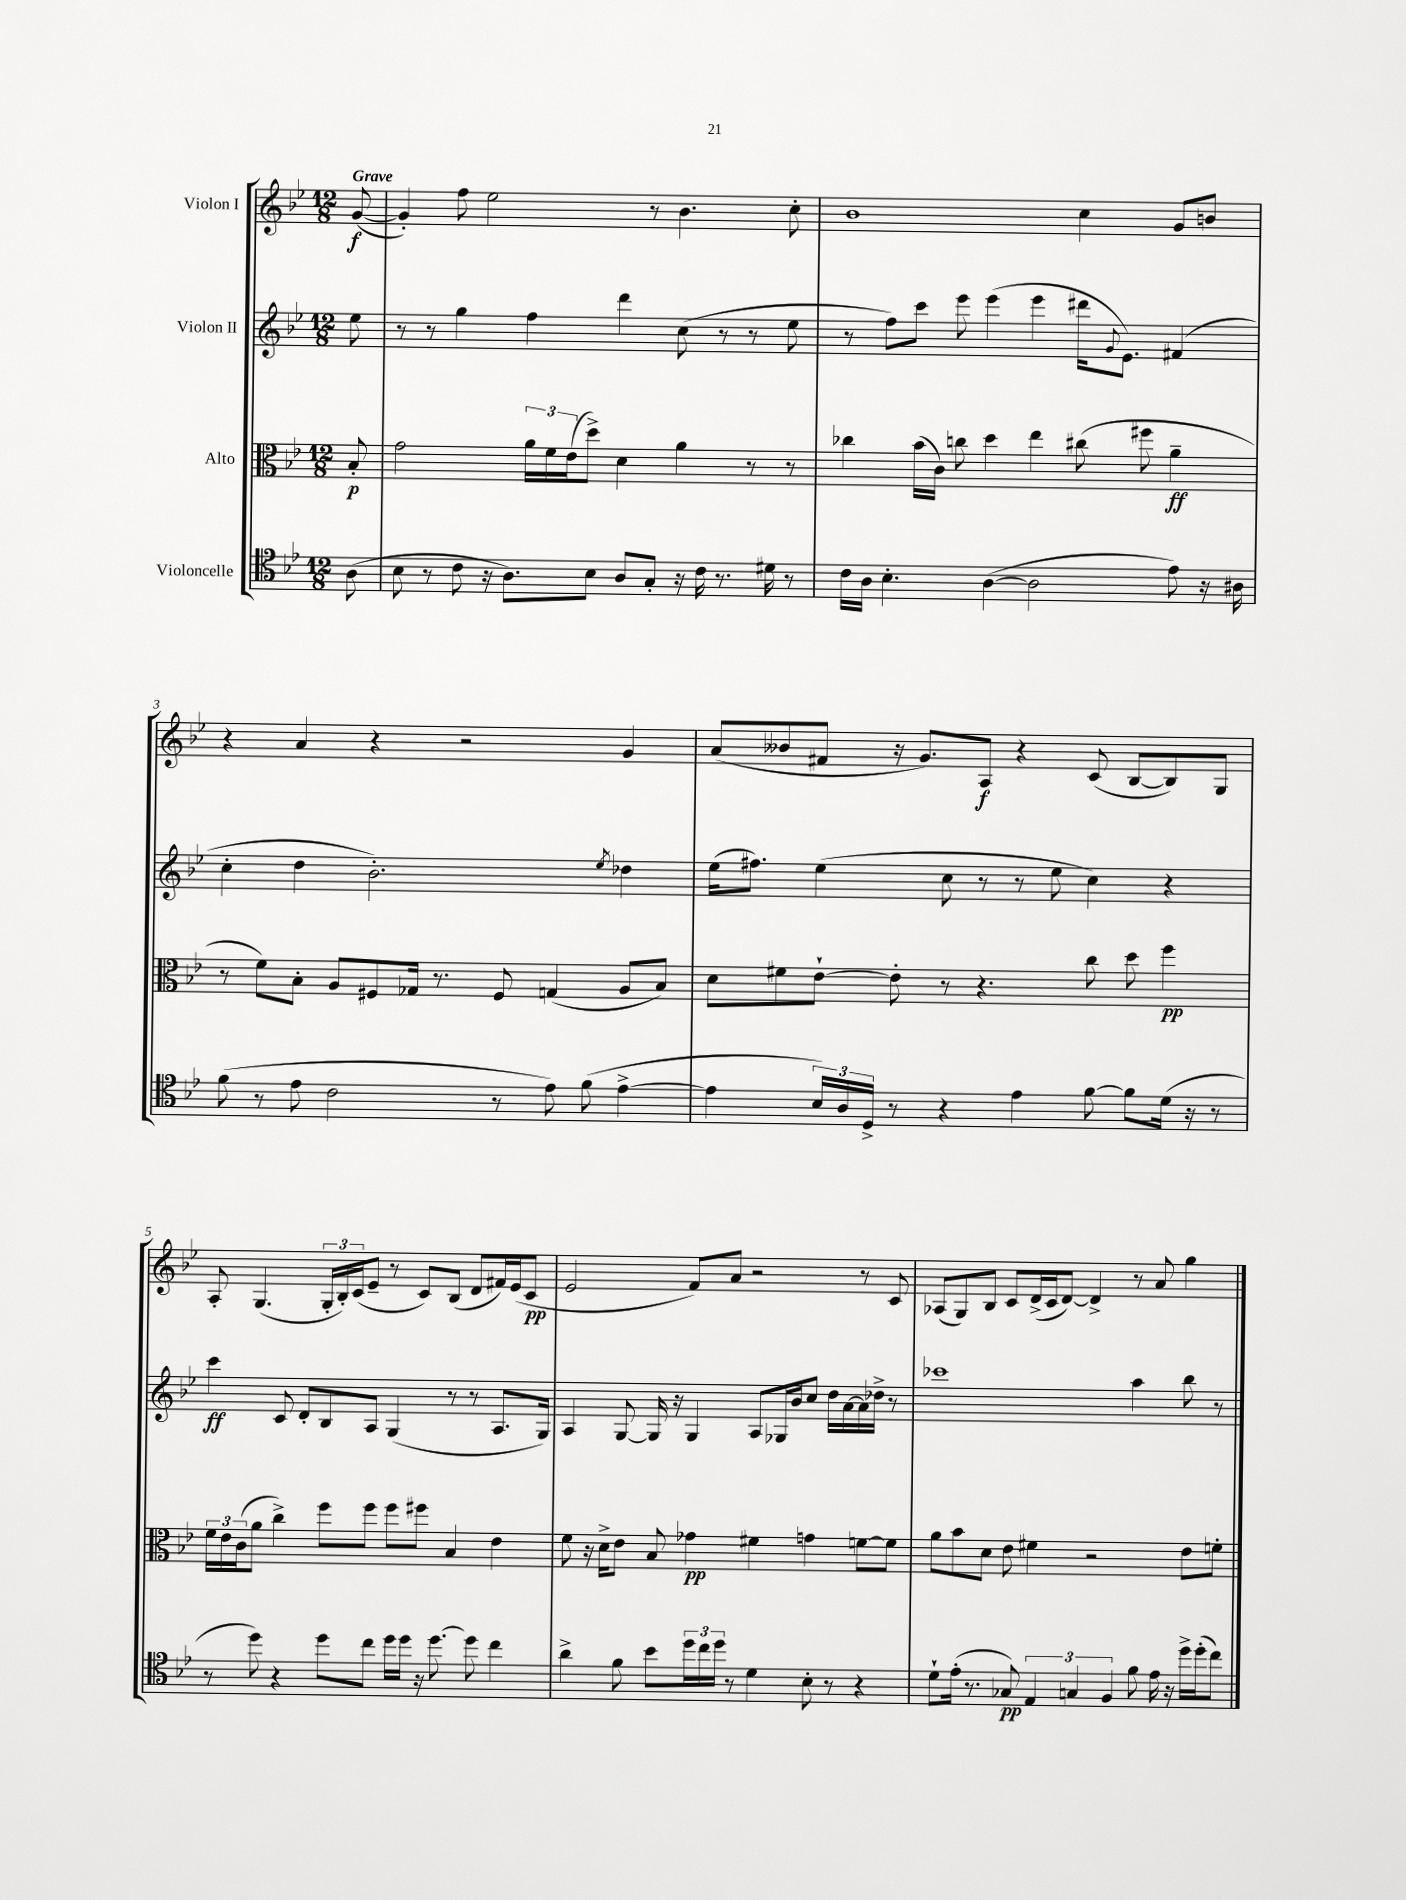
<<
\new StaffGroup <<
\new Staff = "s0" \with { instrumentName = "Violon I" } {
    \clef treble \key bes \major \numericTimeSignature \time 12/8 \partial 8 \tempo "Grave"
    g'8~\f( |
    g'4-.) f''8 ees''2 r8 bes'4. c''8-. |
    bes'1 c''4 g'8 b'8 |
    r4 a'4 r4 r2 g'4 |
    a'8( beses'8 fis'8 r16 g'8.) a8\f r4 c'8( bes8~ bes8) g8 |
    a8-. g4.( \tuplet 3/2 { g16-. bes16-.) c'16( } ees'8-- r8 c'8) bes8( d'8 fis'16) ees'16( c'8\pp |
    ees'2 f'8) a'8 r2 r8 c'8 |
    aes8( g8) bes8 c'8 d'16->( c'16 d'8~) d'4-> r8 a'8 g''4 \bar "|." |
}
\new Staff = "s1" \with { instrumentName = "Violon II" } {
    \clef treble \key bes \major \numericTimeSignature \time 12/8 \partial 8
    ees''8 |
    r8 r8 g''4 f''4 d'''4 c''8( r8 r8 ees''8 |
    r8 f''8) c'''8 ees'''8 ees'''4( ees'''4 dis'''16 \appoggiatura { g'8 } ees'8.) fis'4( |
    c''4-. d''4 bes'2.-.) \acciaccatura { ees''8 } des''4 |
    ees''16( fis''8.) ees''4( c''8 r8 r8 ees''8 c''4) r4 |
    c'''4\ff c'8 d'8-. bes8 a8 g4( r8 r8 a8. g16) |
    a4 g8~ g16 r16 g4 a8 ges16 bes'16 c''8 d''16 a'16~ a'16 des''16-> r8 |
    ces'''1 a''4 bes''8 r8 \bar "|." |
}
\new Staff = "s2" \with { instrumentName = "Alto" } {
    \clef alto \key bes \major \numericTimeSignature \time 12/8 \partial 8
    bes8-.\p |
    g'2 \tuplet 3/2 { a'16 f'16 ees'16( } d''8->) d'4 a'4 r8 r8 |
    ces''4 bes'16( c'16) c''8 d''4 ees''4 cis''8( fis''8 a'4--\ff |
    r8 f'8) bes8-. a8 fis8 ges16 r8. fis8 g4( a8 bes8) |
    d'8 fis'8 ees'8~-! ees'8-. r8 r4. c''8 d''8 f''4\pp |
    \tuplet 3/2 { f'16 ees'16 c'16( } a'8 c''4->) f''8 f''8 f''8 fis''8 bes4 ees'4 |
    f'8 r16 d'16-> ees'8 bes8 ges'4\pp fis'4 g'4 f'8~ f'8 |
    a'8 bes'8 d'8 ees'8 fis'4 r2 ees'8 f'8-. \bar "|." |
}
\new Staff = "s3" \with { instrumentName = "Violoncelle" } {
    \clef tenor \key bes \major \numericTimeSignature \time 12/8 \partial 8
    a8( |
    bes8 r8 c'8 r16 a8.) bes8 a8 g8-. r16 c'16 r8. dis'16 r8 |
    c'16 a16 bes4.-. a4~( a2 ees'8) r16 ais16 |
    f'8( r8 ees'8 c'2 r8 ees'8) f'8( ees'4~-> |
    ees'4 \tuplet 3/2 { bes16) a16 d16-> } r8 r4 ees'4 f'8~ f'8 d'16( r16 r8 |
    r8 d''8) r4 d''8 c''8 d''16 d''16 r16 d''8.~ d''8 c''4 |
    a'4-> f'8 bes'8 \tuplet 3/2 { d''16 c''16 d''16 } r8 d'4 bes8-. r8 r4 |
    d'8-! ees'16-.( r8. ges8\pp) \tuplet 3/2 { ees4 g4 f4 } f'8 ees'16 r16 d''16-> d''16-.( c''8) \bar "|." |
}
>>
>>
